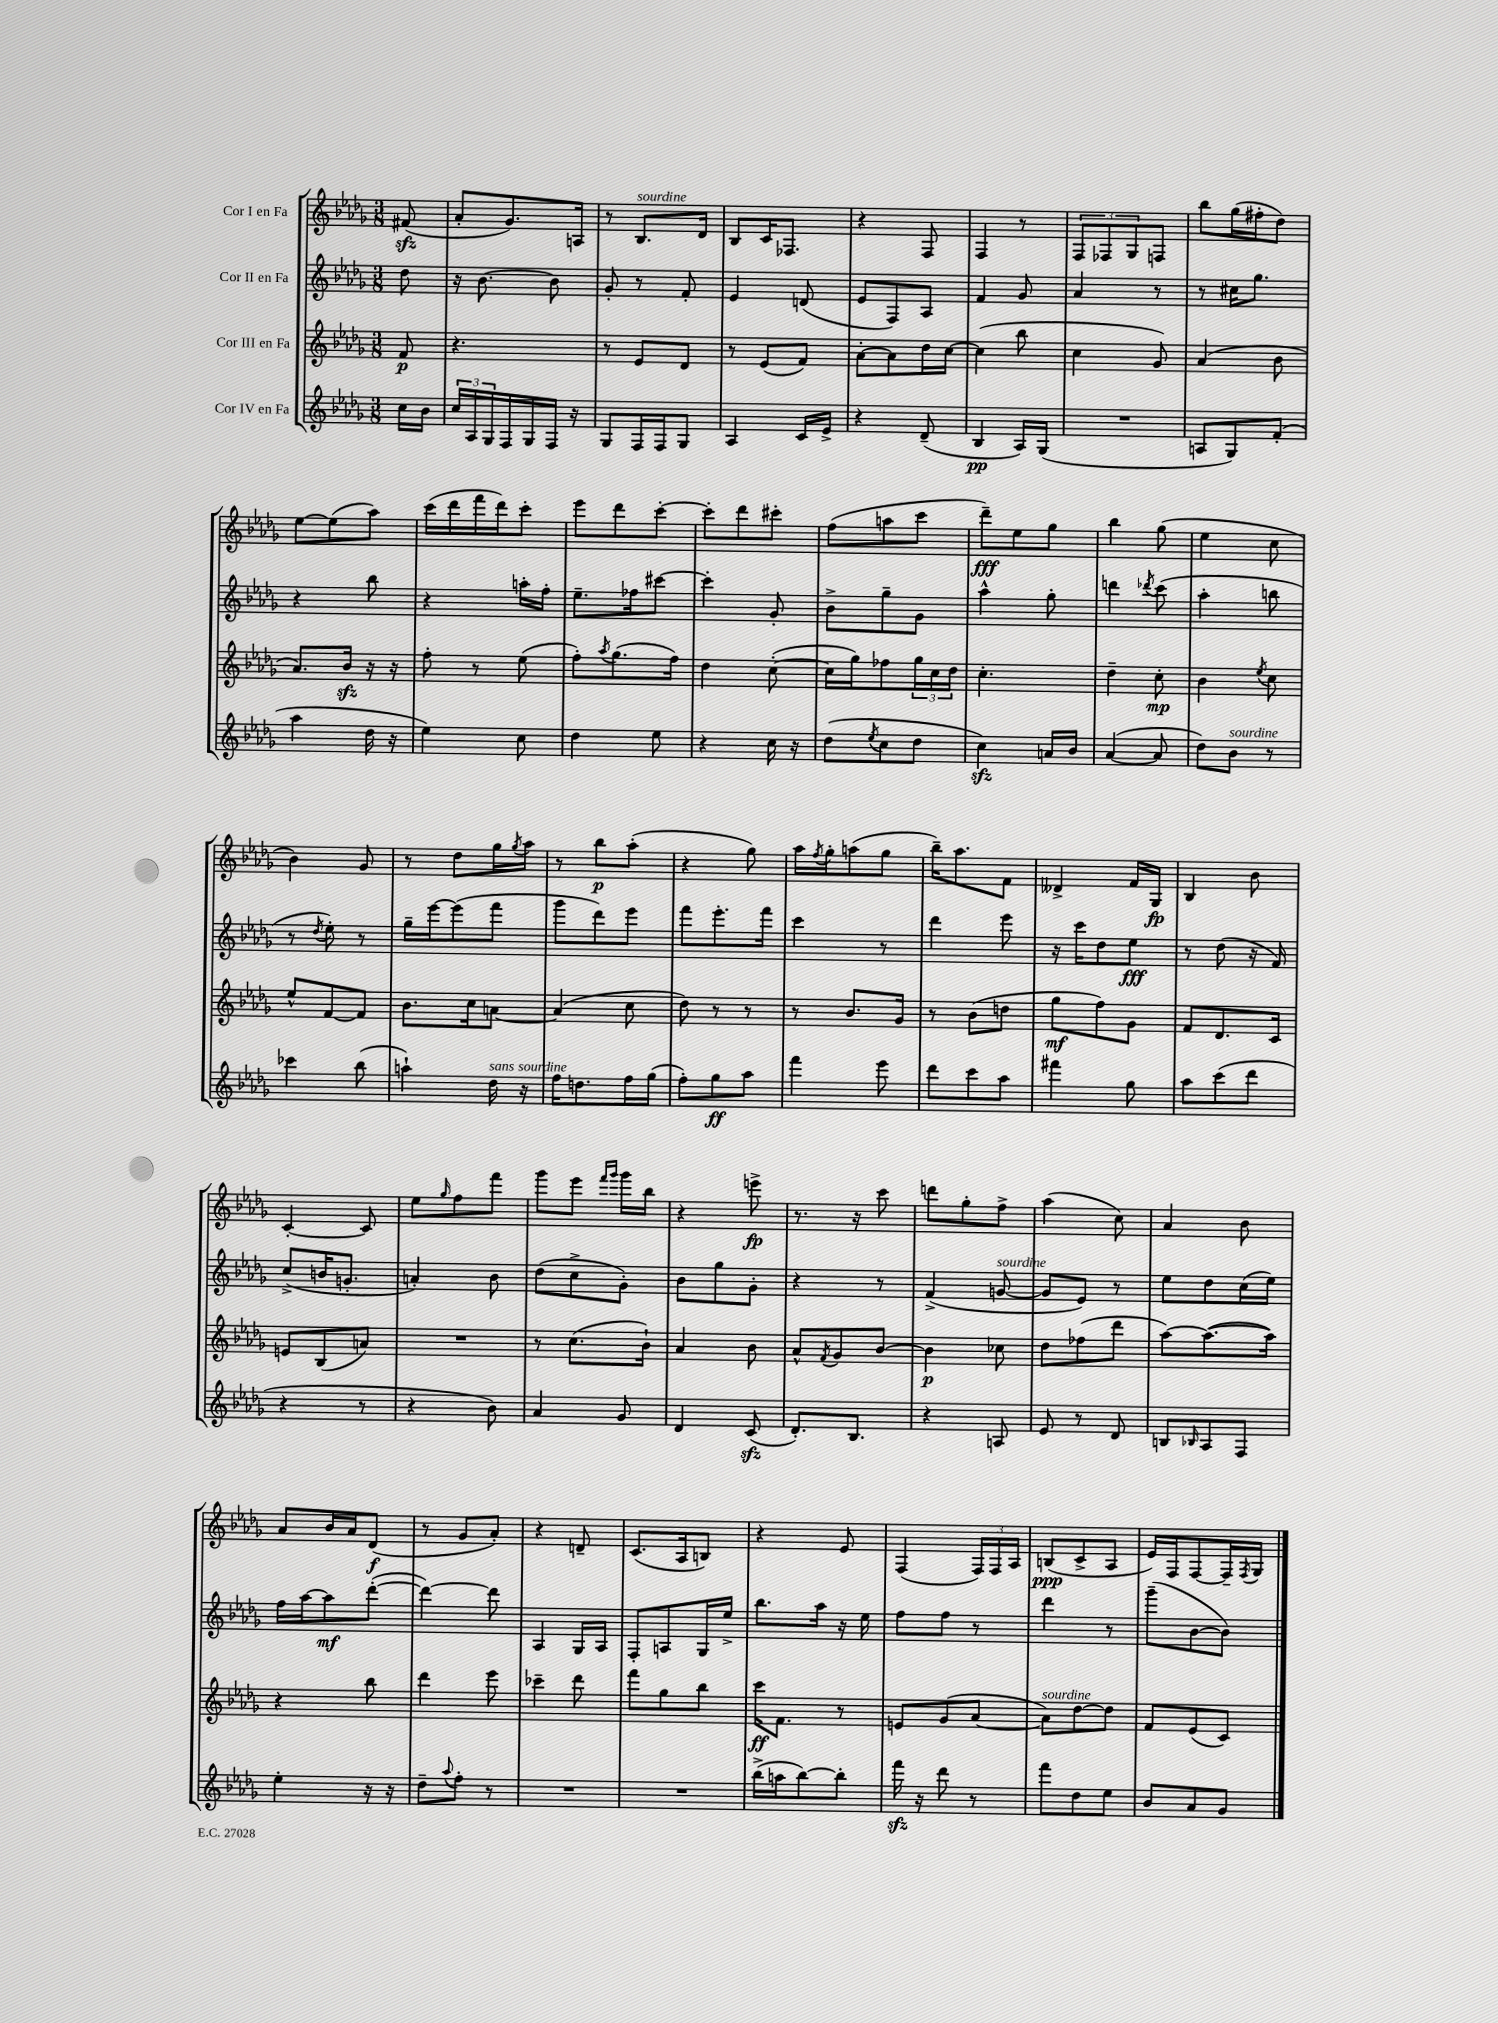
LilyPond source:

<<
\new StaffGroup <<
\new Staff = "s0" \with { instrumentName = "Cor I en Fa" } {
    \clef treble \key des \major \numericTimeSignature \time 3/8 \partial 8
    fis'8\sfz( |
    aes'8-. ges'8.) a16 |
    r8 bes8.^\markup { \italic "sourdine" } des'16 |
    bes8 c'16 fes8. |
    r4 f8 |
    f4 r8 |
    \tuplet 3/2 { f8 fes8 ges8 } f8 |
    bes''8 ges''16( fis''16-. des''8) |
    ees''8~ ees''8( aes''8) |
    c'''16( des'''16 f'''16 des'''16) c'''8-. |
    ees'''8 des'''8 c'''8~-. |
    c'''8-. des'''8 cis'''8-. |
    f''8( a''8 c'''8 |
    des'''8--\fff) ees''8 ges''8 |
    bes''4 ges''8( |
    ees''4 c''8 |
    bes'4) ges'8 |
    r8 des''8 ges''16 \acciaccatura { ges''8 } aes''16 |
    r8 bes''8\p aes''8-.( |
    r4 ges''8) |
    aes''16 \acciaccatura { f''8 } ges''16-. a''8( ges''8 |
    bes''16--) aes''8. f'8 |
    deses'4-> f'16 ges16\fp |
    bes4 bes'8 |
    c'4~-. c'8 |
    ees''8 \grace { ges''16 } f''8 f'''8 |
    ges'''8 ees'''8 \grace { f'''16 ges'''16 } ges'''16 bes''16 |
    r4 e'''8->\fp |
    r8. r16 c'''8 |
    d'''8 ges''8-. f''8-> |
    aes''4( c''8) |
    aes'4 bes'8 |
    aes'8 bes'16 aes'16 des'8\f( |
    r8 ges'8 aes'8-.) |
    r4 d'8-- |
    c'8.( aes16 b8) |
    r4 ees'8 |
    f4( \tuplet 3/2 { f16) f16 aes16 } |
    b8\ppp( c'8-> aes8 |
    ees'16) f16 f8~ f16-- \acciaccatura { f8 } ges16 \bar "|." |
}
\new Staff = "s1" \with { instrumentName = "Cor II en Fa" } {
    \clef treble \key des \major \numericTimeSignature \time 3/8 \partial 8
    des''8 |
    r16 bes'8.~ bes'8 |
    ges'8-. r8 f'8-. |
    ees'4 d'8( |
    ees'8 f8) aes8 |
    f'4 ges'8 |
    aes'4 r8 |
    r8 cis''16 ges''8. |
    r4 bes''8 |
    r4 a''16-. f''16-. |
    ees''8.-- fes''16 cis'''8~ |
    cis'''4-. ges'8-. |
    bes'8-> ges''8-- ges'8 |
    aes''4-^ ges''8-. |
    d'''4 \acciaccatura { des'''8 } c'''8( |
    aes''4-. b''8 |
    r8 \acciaccatura { des''8 } ees''8-.) r8 |
    ges''16-- ees'''16~ ees'''8( f'''8 |
    ges'''8 des'''8) ees'''8 |
    f'''8 ees'''8.-. f'''16 |
    c'''4 r8 |
    des'''4 ees'''8 |
    r16 c'''16 des''8 ees''8\fff |
    r8 des''8( r16 f'16) |
    c''8->( b'16 g'8.-. |
    a'4-.) bes'8 |
    des''8( c''8-> ges'8-.) |
    bes'8 ges''8 ges'8-. |
    r4 r8 |
    f'4->( g'8~^\markup { \italic "sourdine" } |
    g'8 ees'8) r8 |
    ees''8 des''8 c''16( ees''16) |
    f''16 aes''16~ aes''8\mf des'''8~-.( |
    des'''4~) des'''8 |
    aes4 ges16 aes16 |
    f8-. a8 ges16 ees''16-> |
    bes''8. aes''16 r16 ees''16 |
    f''8 f''8 r8 |
    des'''4 r8 |
    ges'''8--( bes'8~ bes'8) \bar "|." |
}
\new Staff = "s2" \with { instrumentName = "Cor III en Fa" } {
    \clef treble \key des \major \numericTimeSignature \time 3/8 \partial 8
    f'8\p |
    r4. |
    r8 ees'8 des'8 |
    r8 ees'8( f'8) |
    aes'8~-. aes'8 des''16 c''16~ |
    c''4( bes''8 |
    c''4 ges'8) |
    aes'4( bes'8 |
    aes'8.) bes'16\sfz r16 r16 |
    f''8-. r8 ees''8( |
    f''8-.) \acciaccatura { aes''8 } ges''8.( f''16) |
    des''4 c''8~-.( |
    c''16 ges''16) fes''8 \tuplet 3/2 { ges''16 c''16 des''16 } |
    c''4.-. |
    des''4-- c''8-.\mp |
    bes'4 \acciaccatura { ees''8 } c''8 |
    ees''8-^ f'8~ f'8 |
    bes'8. c''16 a'8~ |
    a'4( c''8 |
    des''8) r8 r8 |
    r8 bes'8. ges'16 |
    r8 bes'8( d''8 |
    ges''8\mf f''8) ges'8 |
    f'8 des'8. c'16 |
    e'8 bes8( a'8) |
    R4. |
    r8 c''8.( bes'16-!) |
    aes'4 bes'8 |
    aes'8-^ \acciaccatura { f'8 } ges'8 bes'8~ |
    bes'4\p ces''8 |
    des''8 fes''8( des'''8 |
    aes''8~) aes''8.~( aes''16) |
    r4 bes''8 |
    des'''4 ees'''8 |
    ces'''4-- des'''8 |
    f'''8 ges''8 bes''8 |
    c'''16\ff f'8. r8 |
    e'8 ges'8( aes'8~ |
    aes'8^\markup { \italic "sourdine" }) des''8~ des''8 |
    f'8 ees'8( c'8) \bar "|." |
}
\new Staff = "s3" \with { instrumentName = "Cor IV en Fa" } {
    \clef treble \key des \major \numericTimeSignature \time 3/8 \partial 8
    c''16 bes'16 |
    \tuplet 3/2 { c''16 aes16 ges16 } f16 ges16 f16 r16 |
    ges8 f16 f16 ges8 |
    aes4 c'16 ees'16-> |
    r4 des'8--( |
    bes4\pp aes16) ges16( |
    R4. |
    a8 ges8) f'8-.( |
    aes''4 des''16 r16 |
    ees''4) c''8 |
    des''4 ees''8 |
    r4 c''16 r16 |
    des''8( \acciaccatura { ees''8 } c''8 des''8 |
    c''4\sfz) a'16 bes'16 |
    aes'4~( aes'8 |
    des''8) bes'8^\markup { \italic "sourdine" } r8 |
    ces'''4 bes''8( |
    a''4-!) des''16^\markup { \italic "sans sourdine" } r16 |
    f''16 d''8. f''16 ges''16( |
    f''8-.) ges''8\ff aes''8 |
    f'''4 ees'''8 |
    des'''8 c'''8 aes''8 |
    fis'''4 ges''8 |
    aes''8 c'''8( des'''8 |
    r4 r8 |
    r4 bes'8) |
    aes'4 ges'8 |
    des'4 c'8\sfz( |
    des'8.-.) bes8. |
    r4 a8 |
    ees'8 r8 des'8 |
    b8 \grace { bes16 } aes8 f8 |
    ees''4-. r16 r16 |
    des''8-- \appoggiatura { aes''8 } f''8-. r8 |
    R4. |
    R4. |
    bes''16->( a''16 bes''8~) bes''8-. |
    f'''16\sfz r16 des'''8 r8 |
    f'''8 des''8 ees''8 |
    bes'8 aes'8 ges'8 \bar "|." |
}
>>
>>
\layout { \context { \Score \remove "Bar_number_engraver" } }
